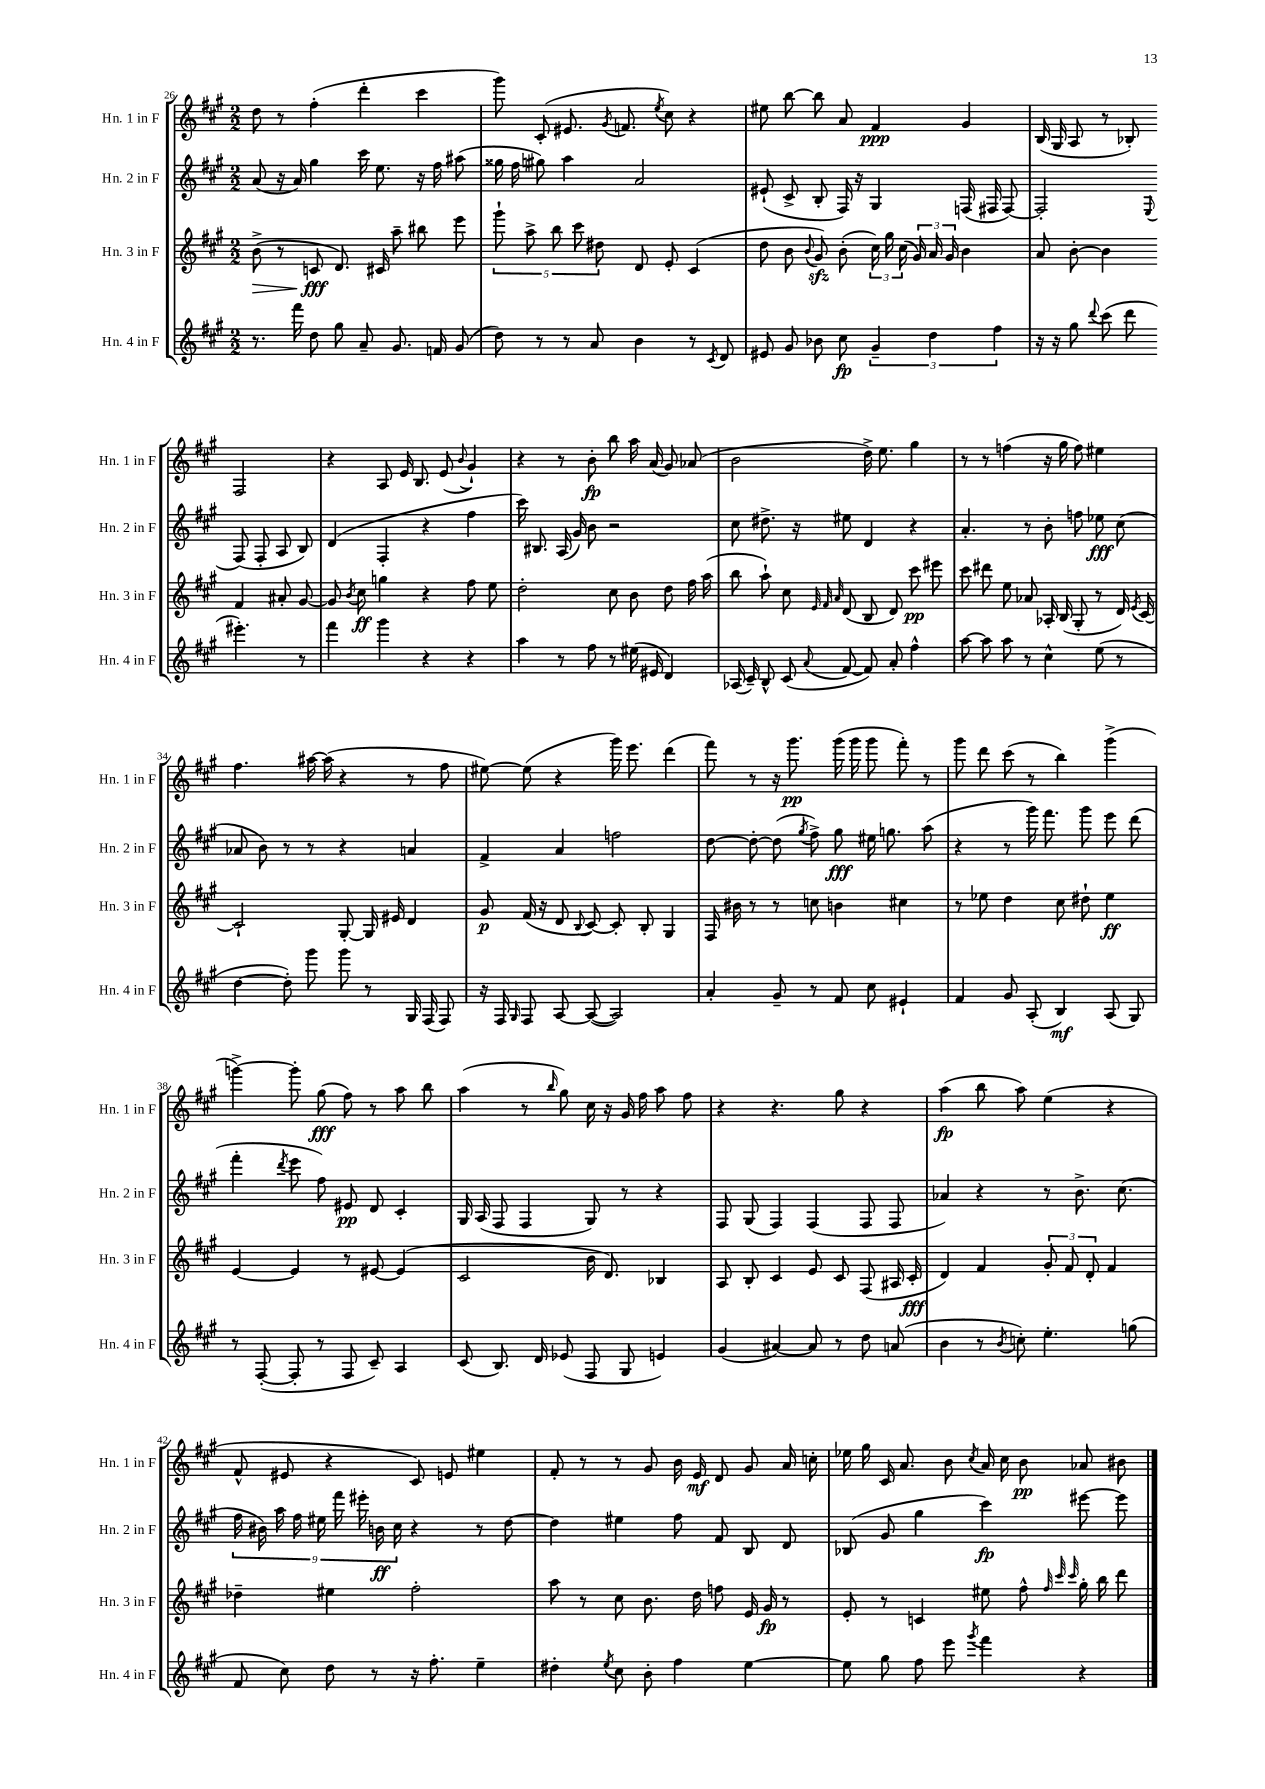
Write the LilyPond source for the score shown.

<<
\new StaffGroup <<
\new Staff = "s0" \with { instrumentName = "Hn. 1 in F" shortInstrumentName = "Hn. 1 in F" } {
    \clef treble \key a \major \numericTimeSignature \time 2/2
    \autoBeamOff d''8 r8 fis''4-.( d'''4-. cis'''4 |
    gis'''8) cis'8-.( eis'8. \acciaccatura { gis'8 } f'8. \acciaccatura { e''8 } cis''8) r4 |
    eis''8 b''8~ b''8 a'8 fis'4\ppp gis'4 |
    b16( gis16 a8 r8 bes8-.) fis2 |
    r4 a8 e'16 b8. e'8( \appoggiatura { b'8 } gis'4-!) |
    r4 r8 b'8-.\fp b''8 a''16 a'16( gis'8) aes'8( |
    b'2 d''16->) e''8. gis''4 |
    r8 r8 f''4( r16 gis''16 f''8) eis''4 |
    fis''4. ais''16~ ais''16( r4 r8 fis''8 |
    eis''8~) eis''8( r4 gis'''16) e'''8. d'''4( |
    fis'''8) r8 r16 gis'''8.\pp gis'''16( gis'''16 gis'''8 fis'''8-.) r8 |
    gis'''8 d'''8 cis'''8( r8 b''4) gis'''4->( |
    g'''4~->) g'''8-. gis''8\fff( fis''8) r8 a''8 b''8 |
    a''4( r8 \grace { b''16 } gis''8) cis''16 r16 gis'16 fis''16 a''8 fis''8 |
    r4 r4. gis''8 r4 |
    a''4\fp( b''8 a''8) e''4( r4 |
    fis'8-^ eis'8 r4 cis'8) e'8 eis''4 |
    fis'8-. r8 r8 gis'8 b'16 e'16\mf d'8 gis'8 a'16 c''16-. |
    ees''16 gis''16 cis'16 a'8. b'8 \acciaccatura { cis''8 } a'16 cis''16 b'8\pp aes'8 bis'8 \bar "|." |
}
\new Staff = "s1" \with { instrumentName = "Hn. 2 in F" shortInstrumentName = "Hn. 2 in F" } {
    \clef treble \key a \major \numericTimeSignature \time 2/2
    \autoBeamOff a'8( r16 a'16) gis''4 cis'''16 e''8. r16 fis''16 ais''8( |
    gisis''16 fis''16 gis''8) a''4 a'2 |
    eis'8-!( cis'8-> b8-. fis16) r16 gis4 f16( fis16 fis8~) |
    fis2-. \appoggiatura { e8 } fis8( fis8-. a8 b8) |
    d'4( fis4-. r4 fis''4 |
    cis'''16) bis8. a16( gis'16) b'8 r2 |
    cis''8 dis''8.-> r16 eis''8 d'4 r4 |
    a'4.-. r8 b'8-. f''8 ees''8\fff cis''8( |
    aes'8 b'8) r8 r8 r4 a'4 |
    fis'4-> a'4 f''2 |
    d''8~ d''8~-. d''8( \acciaccatura { gis''8 } fis''8->) gis''8\fff eis''16 g''8. a''8( |
    r4 r8 gis'''16) fis'''8. gis'''8 e'''8 d'''8( |
    fis'''4-. \acciaccatura { d'''8 } e'''8 fis''8) eis'8\pp d'8 cis'4-. |
    gis16 a16( fis8 fis4 gis8) r8 r4 |
    fis8 gis8( fis4) fis4( fis8 fis8 |
    aes'4) r4 r8 b'8.-> cis''8.( |
    \tuplet 9/8 { fis''16 bis'16) a''16 fis''16 eis''16 fis'''16 eis'''16-. b'16\ff cis''16 } r4 r8 d''8~ |
    d''4 eis''4 fis''8 fis'8 b8 d'8 |
    bes8( gis'8 gis''4 cis'''4\fp) eis'''8~ eis'''8 \bar "|." |
}
\new Staff = "s2" \with { instrumentName = "Hn. 3 in F" shortInstrumentName = "Hn. 3 in F" } {
    \clef treble \key a \major \numericTimeSignature \time 2/2
    \autoBeamOff b'8->\>( r8 c'8\fff\! d'8.) cis'16 a''8-- bis''8 e'''8 |
    \tuplet 5/4 { gis'''8-! a''8-> b''8 cis'''8 dis''8 } d'8 e'8-. cis'4( |
    d''8 b'8 \appoggiatura { b'8 } gis'8\sfz) b'8-.( \tuplet 3/2 { cis''16) gis''16 cis''16( } \tuplet 3/2 { gis'16) a'16 gis'16 } b'4 |
    a'8 b'8~-. b'4 fis'4 ais'8-. gis'8~ |
    gis'8 \acciaccatura { b'8 } cis''8\ff g''4 r4 fis''8 e''8 |
    d''2-. cis''8 b'8 d''8 fis''16 a''16( |
    b''8 a''8-!) cis''8 \grace { e'32 fis'32 a'32 } d'8( b8 d'8) cis'''8\pp eis'''8 |
    cis'''8 dis'''8 e''8 aes'8 aes16-. b16( gis8-. r8 d'16) \acciaccatura { e'8 } cis'16~ |
    cis'2-! gis8~-. gis16 eis'16 d'4 |
    gis'8\p fis'16( r16 d'8 \appoggiatura { b8 } cis'8~) cis'8-. b8-. gis4 |
    fis16 bis'16 r8 r8 c''8 b'4 cis''4 |
    r8 ees''8 d''4 cis''8 dis''8-! ees''4\ff |
    e'4~ e'4 r8 eis'8~ eis'4( |
    cis'2 b'16 d'8.) bes4 |
    a8 b8-. cis'4 e'8 cis'8 fis8( ais16 cis'16-.\fff |
    d'4) fis'4 \tuplet 3/2 { gis'8-. fis'8 d'8-. } fis'4 |
    des''4-- eis''4 fis''2-. |
    a''8 r8 cis''8 b'8. d''16 f''8 e'16 gis'16\fp r8 |
    e'8-. r8 c'4 eis''8 fis''8-^ \grace { fis''32 cis'''32 cis'''32 } gis''16-. b''16 d'''8 \bar "|." |
}
\new Staff = "s3" \with { instrumentName = "Hn. 4 in F" shortInstrumentName = "Hn. 4 in F" } {
    \clef treble \key a \major \numericTimeSignature \time 2/2
    \autoBeamOff r8. fis'''16 d''8 gis''8 a'8-- gis'8. f'16 gis'8( |
    d''8) r8 r8 a'8 b'4 r8 \acciaccatura { cis'8 } d'8 |
    eis'8 gis'8 bes'8 cis''8\fp \tuplet 3/2 { gis'4-- d''4 fis''4 } |
    r16 r16 gis''8 \appoggiatura { d'''8 } cis'''8( d'''8 eis'''4.-.) r8 |
    fis'''4 gis'''4 r4 r4 |
    a''4 r8 fis''8 r8 eis''16( eis'16 d'4) |
    aes16( cis'16--) b8-^ cis'8( \appoggiatura { a'8 } fis'8~ fis'8) a'8-. fis''4-^ |
    a''8~ a''8 a''8 r8 cis''4-^ e''8( r8 |
    d''4~ d''8-.) gis'''8 gis'''8 r8 gis16 fis16( fis8) |
    r16 fis16 \grace { gis16 } fis8 a8~ a8~( a2) |
    a'4-. gis'8-- r8 fis'8 cis''8 eis'4-! |
    fis'4 gis'8 a8-.( b4\mf) a8( gis8) |
    r8 fis8~-.( fis8-. r8 fis8 cis'8--) a4 |
    cis'8( b8.) d'16 ees'8( fis8 gis8 e'4) |
    gis'4( ais'4~) ais'8 r8 d''8 a'8( |
    b'4 r8 \acciaccatura { b'8 } c''8-.) e''4.-. g''8( |
    fis'8 cis''8) d''8 r8 r16 fis''8.-. e''4-- |
    dis''4-. \acciaccatura { e''8 } cis''8 b'8-. fis''4 e''4~ |
    e''8 gis''8 fis''8 e'''8 \acciaccatura { gis'''8 } fis'''4 r4 \bar "|." |
}
>>
>>
\layout { \context { \Score currentBarNumber = #26 } }
